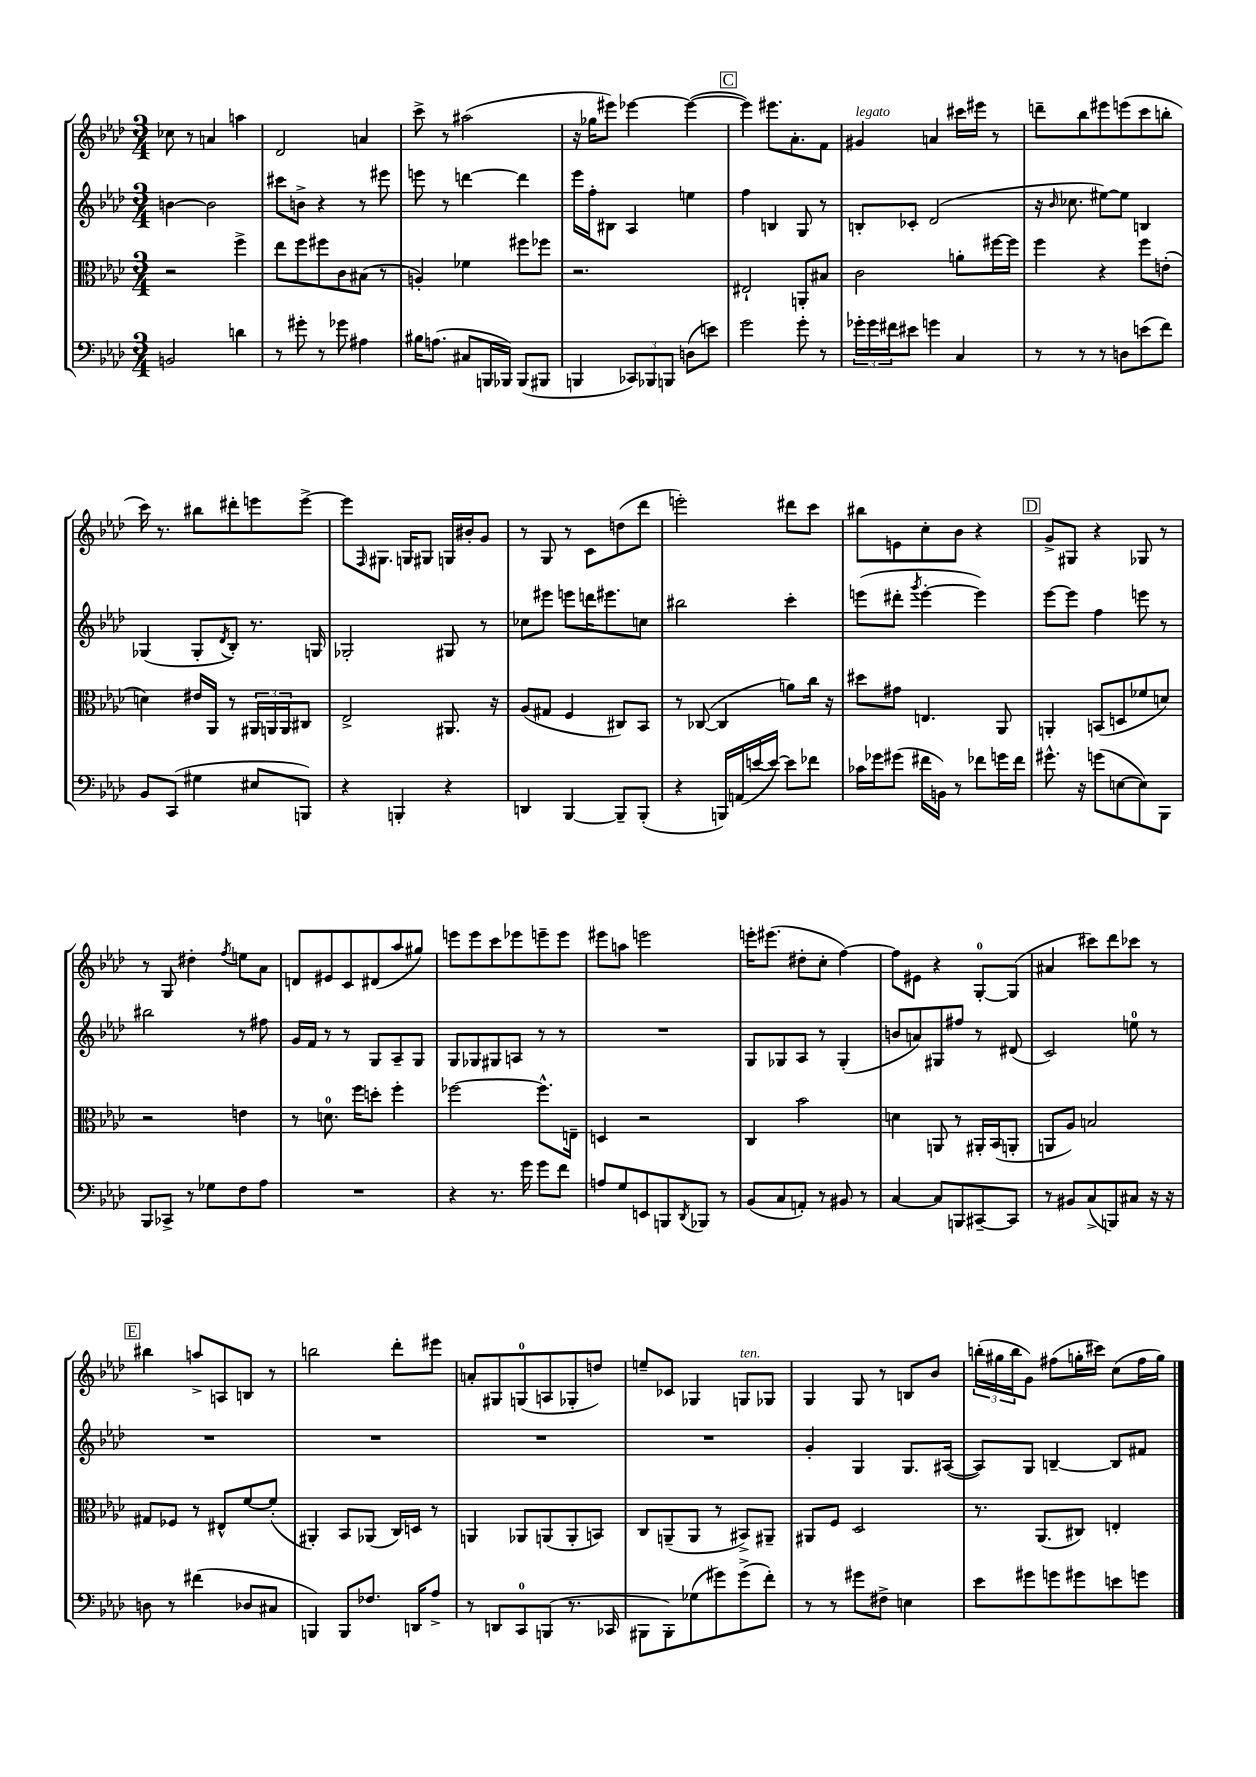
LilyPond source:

<<
\new StaffGroup <<
\new Staff = "s0" {
    \clef treble \key aes \major \numericTimeSignature \time 3/4
    ces''8 r8 a'4 a''4 |
    des'2 a'4 |
    c'''8-> r8 ais''2( |
    r16 ges''16 eis'''8) ees'''4~ ees'''4~( |
    \mark \markup { \box "C" } ees'''4) eis'''8. aes'8.-. f'8 |
    gis'4^\markup { \italic "legato" } a'4 cis'''16 eis'''16 r8 |
    d'''8-- bes''8 eis'''8 e'''8( c'''8 b''8-. |
    c'''16) r8. bis''8 dis'''8-. e'''8 e'''8~-> |
    e'''8 \grace { f16 } gis8. g16 gis8 g16 bis'16-. g'8 |
    r8 g8 r8 c'8 d''8( des'''8 |
    e'''2-.) dis'''8 c'''8 |
    bis''8 e'8 c''8-. bes'8 r4 |
    \mark \markup { \box "D" } g'8-> gis8 r4 ges8 r8 |
    r8 g8 dis''4-. \acciaccatura { f''8 } e''8 aes'8 |
    d'8 eis'8 c'8 dis'8( aes''8 gis''8) |
    e'''8 e'''8 c'''8 ees'''8 e'''8-- e'''8 |
    eis'''8 a''8 e'''2 |
    e'''16-. eis'''8.( dis''8-. c''8-. f''4~) |
    f''8 eis'8 r4 g8-0~-. g8( |
    ais'4 cis'''8) des'''8 ces'''8 r8 |
    \mark \markup { \box "E" } bis''4 a''8-> a8 b8 r8 |
    b''2 des'''8-. eis'''8 |
    a'8-. gis8 g8-0( a8 ges8-. d''8) |
    e''8-- ces'8 ges4 g8^\markup { \italic "ten." } ges8 |
    g4 g8 r8 b8 bes'8 |
    \tuplet 3/2 { b''16-.( gis''16 b''16 } g'8) fis''8( g''16-. cis'''16) c''8( fis''16 g''16) \bar "|." |
}
\new Staff = "s1" {
    \clef treble \key aes \major \numericTimeSignature \time 3/4
    b'4~ b'2 |
    cis'''8 b'8-> r4 r8 eis'''8 |
    e'''8 r8 d'''4~ d'''4 |
    ees'''16 f''16-. bis8 aes4 e''4 |
    \mark \markup { \box "C" } f''4 b4 g8 r8 |
    b8-. ces'8-. des'2( |
    r16 \grace { bes'16 } ces''8. eis''8~) eis''8 b4 |
    ges4( ges8-. \acciaccatura { des'8 } bes8-.) r8. g16 |
    ges2-. gis8 r8 |
    ces''8 eis'''8 e'''8 d'''16 eis'''8. c''8 |
    bis''2 c'''4-. |
    e'''8( dis'''8-. \acciaccatura { g'''8 } e'''4~-. e'''4) |
    \mark \markup { \box "D" } ees'''8~ ees'''8 f''4 e'''8 r8 |
    bis''2 r8 fis''8 |
    g'16 f'16 r8 r8 g8 aes8-- g8 |
    g8 ges8 gis8 a8 r8 r8 |
    R2. |
    g8 ges8 aes8 r8 ges4-.( |
    b'8 a'8) gis8 fis''8 r8 dis'8( |
    c'2) e''8-0 r8 |
    \mark \markup { \box "E" } R2. |
    R2. |
    R2. |
    R2. |
    g'4-. g4 g8. ais16~( |
    ais8) g8 b4~-- b8 fis'8 \bar "|." |
}
\new Staff = "s2" {
    \clef alto \key aes \major \numericTimeSignature \time 3/4
    r2 f''4-> |
    ees''8 f''8 fis''8 c'8 bis8( r8 |
    a4-.) fes'4 fis''8 fes''8 |
    r2. |
    \mark \markup { \box "C" } eis2-! a,8-. bis8 |
    c'2 a'8-. fis''16~ fis''16 |
    f''4 r4 f''8 e'8-.( |
    d'4) eis'16 aes,16 r8 \tuplet 3/2 { ais,16 a,16 a,16 } cis8 |
    ees2-> ais,8. r16 |
    aes8( gis8 f4 cis8) bes,8 |
    r8 ces8~( ces4 a'8) c''16 r16 |
    dis''8 gis'8 e4. aes,8 |
    \mark \markup { \box "D" } a,4-. b,8( d8 fes'8 d'8) |
    r2 e'4 |
    r8 d'8.-0 f''16 d''8-. f''4-. |
    fes''2~ fes''8.-^ e16-- |
    d4 r2 |
    c4 bes'2 |
    d'4 a,8 r8 ais,16-. bes,16( a,8-. |
    a,8 aes8) b2 |
    \mark \markup { \box "E" } gis8 fes8 r8 eis8-^ f'8~ f'8-.( |
    ais,4-.) bes,8 aes,8( c16) d16 r8 |
    a,4 aes,8 a,8( a,8-. b,8) |
    c8 a,8--( a,8 r8 bis,8->) ais,8-- |
    ais,8 f8 des2 |
    r8. aes,8.( cis8) e4-. \bar "|." |
}
\new Staff = "s3" {
    \clef bass \key aes \major \numericTimeSignature \time 3/4
    b,2 d'4 |
    r8 gis'8-. r8 ges'8 ais4 |
    bis16 a8.( cis8 b,,16 bes,,16) bes,,8( bis,,8 |
    b,,4 \tuplet 3/2 { ces,8) bes,,8 b,,8 } d8( e'8) |
    \mark \markup { \box "C" } g'2 g'8-. r8 |
    \tuplet 3/2 { ges'16-. ges'16 fis'16 } eis'8 g'4 c4 |
    r8 r8 r8 d8 e'8( f'8) |
    bes,8 c,8( gis4 eis8 b,,8) |
    r4 b,,4-. r4 |
    d,4 bes,,4~ bes,,8-- bes,,8-.( |
    r4 b,,16) a,16( e'16~ e'16~) e'8 fes'8 |
    ces'16 ges'16 gis'8( fis'16 b,16) r8 fes'8 g'16 fes'16 |
    \mark \markup { \box "D" } gis'8.-^ r16 g'8( e8~ e8) bes,,8 |
    bes,,8 ces,8-> r8 ges8 f8 aes8 |
    R2. |
    r4 r8. g'16 g'8 f'8 |
    a8 g8 e,8 b,,8 \acciaccatura { des,8 } bes,,8 r8 |
    bes,8( c8 a,8-.) r8 bis,8 r8 |
    c4~ c8 b,,8 cis,8~-- cis,8 |
    r8 bis,8 c8->( b,,8) cis8 r16 r16 |
    \mark \markup { \box "E" } d8 r8 fis'4( des8 cis8 |
    b,,4) b,,8 fes8. d,16 aes8-> |
    r8 d,8 c,8-0 b,,8( r8. ces,16 |
    bis,,8 bis,,8-.) ges8( gis'8) gis'8->( f'8-.) |
    r8 r8 gis'8 fis8-> e4 |
    ees'8 gis'8 g'8 gis'8 e'8 g'8 \bar "|." |
}
>>
>>
\layout { \context { \Score \remove "Bar_number_engraver" } }
